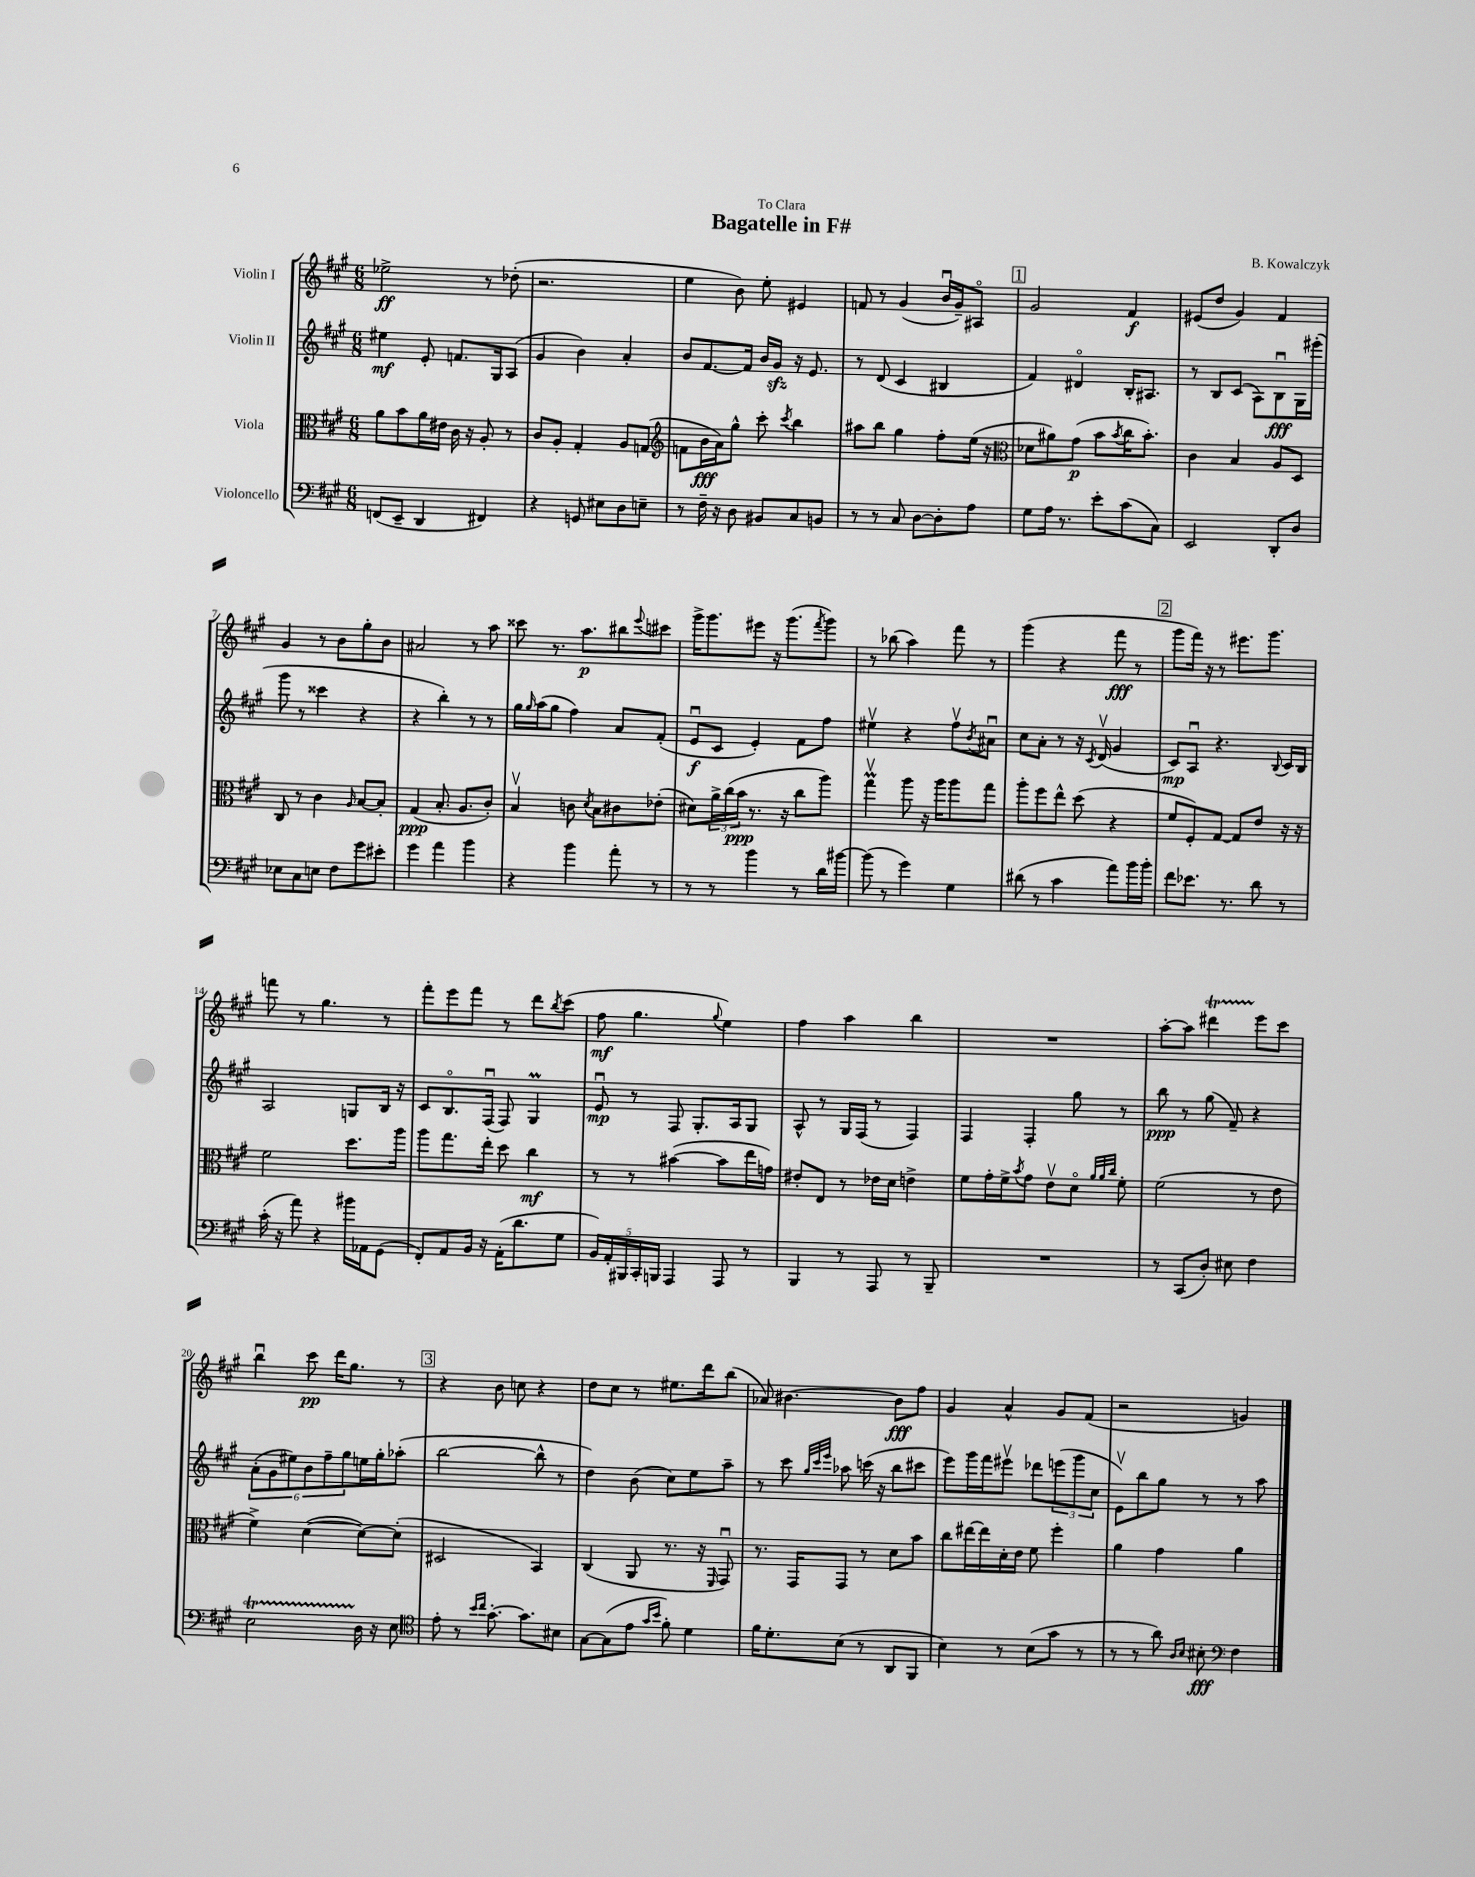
\header { title = "Bagatelle in F#" composer = "B. Kowalczyk" dedication = "To Clara" }
<<
\new StaffGroup <<
\new Staff = "s0" \with { instrumentName = "Violin I" } {
    \clef treble \key a \major \numericTimeSignature \time 6/8
    ees''2->\ff r8 des''8-.( |
    r2. |
    e''4 b'8) e''8-. eis'4 |
    f'8 r8 gis'4( b'16\downbow gis'16--) ais8\flageolet |
    \mark \markup { \box "1" } gis'2 fis'4\f |
    eis'8( d''8 gis'4) fis'4 |
    gis'4 r8 b'8 gis''8-. b'8 |
    ais'2 r8 a''8 |
    cisis'''8 r8. a''8.\p bis''8 \appoggiatura { e'''8 } cis'''8 |
    gis'''16-> gis'''8. eis'''8 r16 gis'''8.( \acciaccatura { fis'''8 } gis'''8) |
    r8 bes''8( a''4) fis'''8 r8 |
    gis'''4( r4 fis'''8\fff r8 |
    \mark \markup { \box "2" } gis'''8 fis'''16) r16 r8 eis'''8. gis'''8. |
    f'''8 r8 gis''4. r8 |
    fis'''8-. e'''8 fis'''8 r8 d'''8 \acciaccatura { b''8 } cis'''8( |
    fis''8\mf gis''4. \appoggiatura { gis''8 } e''4) |
    fis''4 a''4 b''4 |
    R2. |
    a''8~-. a''8 dis'''4\startTrillSpan e'''8\stopTrillSpan cis'''8 |
    b''4\downbow cis'''8\pp d'''16 gis''8. r8 |
    \mark \markup { \box "3" } r4 b'8 c''8 r4 |
    d''8 cis''8 r8 eis''8. d'''16 b''8( |
    aes'8) bis'4.~ bis'8\fff fis''8 |
    gis'4 a'4-^ gis'8 fis'8( |
    r2 g'4) \bar "|." |
}
\new Staff = "s1" \with { instrumentName = "Violin II" } {
    \clef treble \key a \major \numericTimeSignature \time 6/8
    eis''4\mf e'8-. f'8. gis16 a8( |
    gis'4 b'4) a'4-. |
    b'8 fis'8.~ fis'16 b'16 gis'16\sfz r16 e'8. |
    r8 d'8( cis'4 bis4 |
    \mark \markup { \box "1" } fis'4) dis'4\flageolet b16-. ais8. |
    r8 b8 cis'8( a8) b8\downbow\fff gis16 eis'''16-.( |
    gis'''8 r8 cisis'''4 r4 |
    r4 b''4-.) r8 r8 |
    gis''16 \grace { gis''16 } a''16( gis''8 fis''4) a'8 fis'8-.( |
    e'8\downbow\f cis'8 e'4-.) fis'8 fis''8 |
    eis''4\upbow r4 fis''8\upbow \acciaccatura { b'8 } ais'8\downbow |
    cis''8 a'8-. r8 r16 \acciaccatura { cis'8 } d'16\upbow( gis'4 |
    \mark \markup { \box "2" } cis'8\mp) a8\downbow r4. \appoggiatura { b8 } cis'16 b16 |
    a2 g8 b16 r16 |
    cis'8 b8.\flageolet fis16\downbow( fis8) gis4\prall |
    e'8\downbow\mp r8 fis8 gis8.-. a16 gis8 |
    a8-^ r8 gis16 fis16( r8 fis4) |
    fis4 fis4-. gis''8 r8 |
    b''8\ppp r8 gis''8( fis'8--) r4 |
    \tuplet 6/4 { a'8-.( gis'8 eis''8) b'8 fis''8-- gis''8 } e''16 gis''16-. aes''8-.( |
    \mark \markup { \box "3" } b''2~ b''8-^ r8 |
    d''4) b'8( cis''8) e''8 a''8-- |
    r8 cis'''8 \grace { gis''32 cis'''32 e'''32 } aes''8 c'''16( r16 b''8 cis'''8 |
    e'''8) gis'''16 fis'''16 eis'''8\upbow des'''8 \tuplet 3/2 { e'''8( gis'''8 cis''8 } |
    e'8\upbow) b''8 gis''8 r8 r8 a''8 \bar "|." |
}
\new Staff = "s2" \with { instrumentName = "Viola" } {
    \clef alto \key a \major \numericTimeSignature \time 6/8
    a'8 b'8 a'16 eis'16 cis'16 r16 a8-. r8 |
    cis'8 a8-. gis4-. a8 g8( |
    \clef treble f'8 b'16\fff a'16) gis''8-^ cis'''8-. \acciaccatura { cis'''8 } b''4 |
    ais''8 b''8 gis''4 fis''8-. e''16( r16 |
    \mark \markup { \box "1" } \clef alto des'8 ais'8) gis'8\p( b'8 \acciaccatura { b'8 } cis''16 b'8.-.) |
    cis'4 b4 a8 d8 |
    cis8 r8 cis'4 \grace { a16 } b8~ b8-. |
    gis4\ppp( b8.-. a8. cis'8-.) |
    b4\upbow c'8 \acciaccatura { d'8 } b8 cis'8 ees'8-.( |
    dis'8) \tuplet 3/2 { a'16-> cis''16( b'16\ppp } r8. r16 cis''8 a''8) |
    gis''4\upbow\prall a''8 r16 a''16 a''8 gis''8 |
    a''8-. fis''8 e''8-^ d''8( r4 |
    \mark \markup { \box "2" } fis'8 fis8-.) gis8~ gis8 e'8 r16 r16 |
    fis'2 d''8. a''16 |
    a''8 gis''8. e''16-. d''8 cis''4\mf |
    r8 r8 bis'4~( bis'8 e''16 g'16) |
    eis'8-. e8 r8 ees'16 d'16 e'4-> |
    fis'8 gis'16-. fis'16-> \acciaccatura { b'8 } gis'8 e'8\upbow d'8\flageolet \grace { a'32 a'32 cis''32 } fis'8-. |
    fis'2( r8 e'8 |
    fis'4->) d'4~( d'8~) d'8-.( |
    \mark \markup { \box "3" } dis2 b,4) |
    cis4( a,8 r8. r16 \grace { fis,16 } gis,8\downbow) |
    r8. gis,16 gis,8 r8 d'8 b'8 |
    cis''8 eis''16~ eis''16 d'16-. e'16 fis'8 fis''4-. |
    a'4 gis'4 a'4 \bar "|." |
}
\new Staff = "s3" \with { instrumentName = "Violoncello" } {
    \clef bass \key a \major \numericTimeSignature \time 6/8
    f,8( e,8-- d,4 fis,4) |
    r4 g,8 eis8 d8 e8-- |
    r8 fis16-- r16 d8 bis,8 cis8 b,8 |
    r8 r8 cis8 d8~ d8-. a8 |
    \mark \markup { \box "1" } gis8 a16 r8. e'8-. cis'8( cis8) |
    e,2 d,8-. d8 |
    ees8 cis8 e8 fis8 gis'8 eis'8-. |
    gis'4 a'4 b'4 |
    r4 b'4 a'8-. r8 |
    r8 r8 b'4 r8 d'16 bis'16~ |
    bis'8( r8 gis'4) gis4 |
    dis'8( r8 cis'4 a'8) b'16 b'16-. |
    \mark \markup { \box "2" } fis'8 ees'8. r8. d'8 r8 |
    cis'16-.( r16 a'8) r4 bis'16 aes,16 gis,8( |
    fis,8-.) a,8 b,16 r16 a,16-.( d'8. gis8 |
    \tuplet 5/4 { b,16) a,16-. bis,,16 cis,16-. b,,16 } a,,4 a,,8 r8 |
    b,,4 r8 a,,8 r8 b,,8-- |
    R2. |
    r8 cis,8( d8-.) eis8 fis4 |
    e2\startTrillSpan d16\stopTrillSpan r16 e8 |
    \mark \markup { \box "3" } \clef tenor e'8-. r8 \grace { b'16 cis''16 } gis'8.~-. gis'8. bis8 |
    gis8~ gis8( e'8 \grace { gis'16 b'16 } fis'8-.) d'4 |
    fis'16 d'8.-. b8( r8 a,8 fis,8 |
    b4) r8 b8( gis'8 r8 |
    r8 r8 a'8) \grace { a16 b16 } bis8-.\fff \clef bass fis4 \bar "|." |
}
>>
>>
